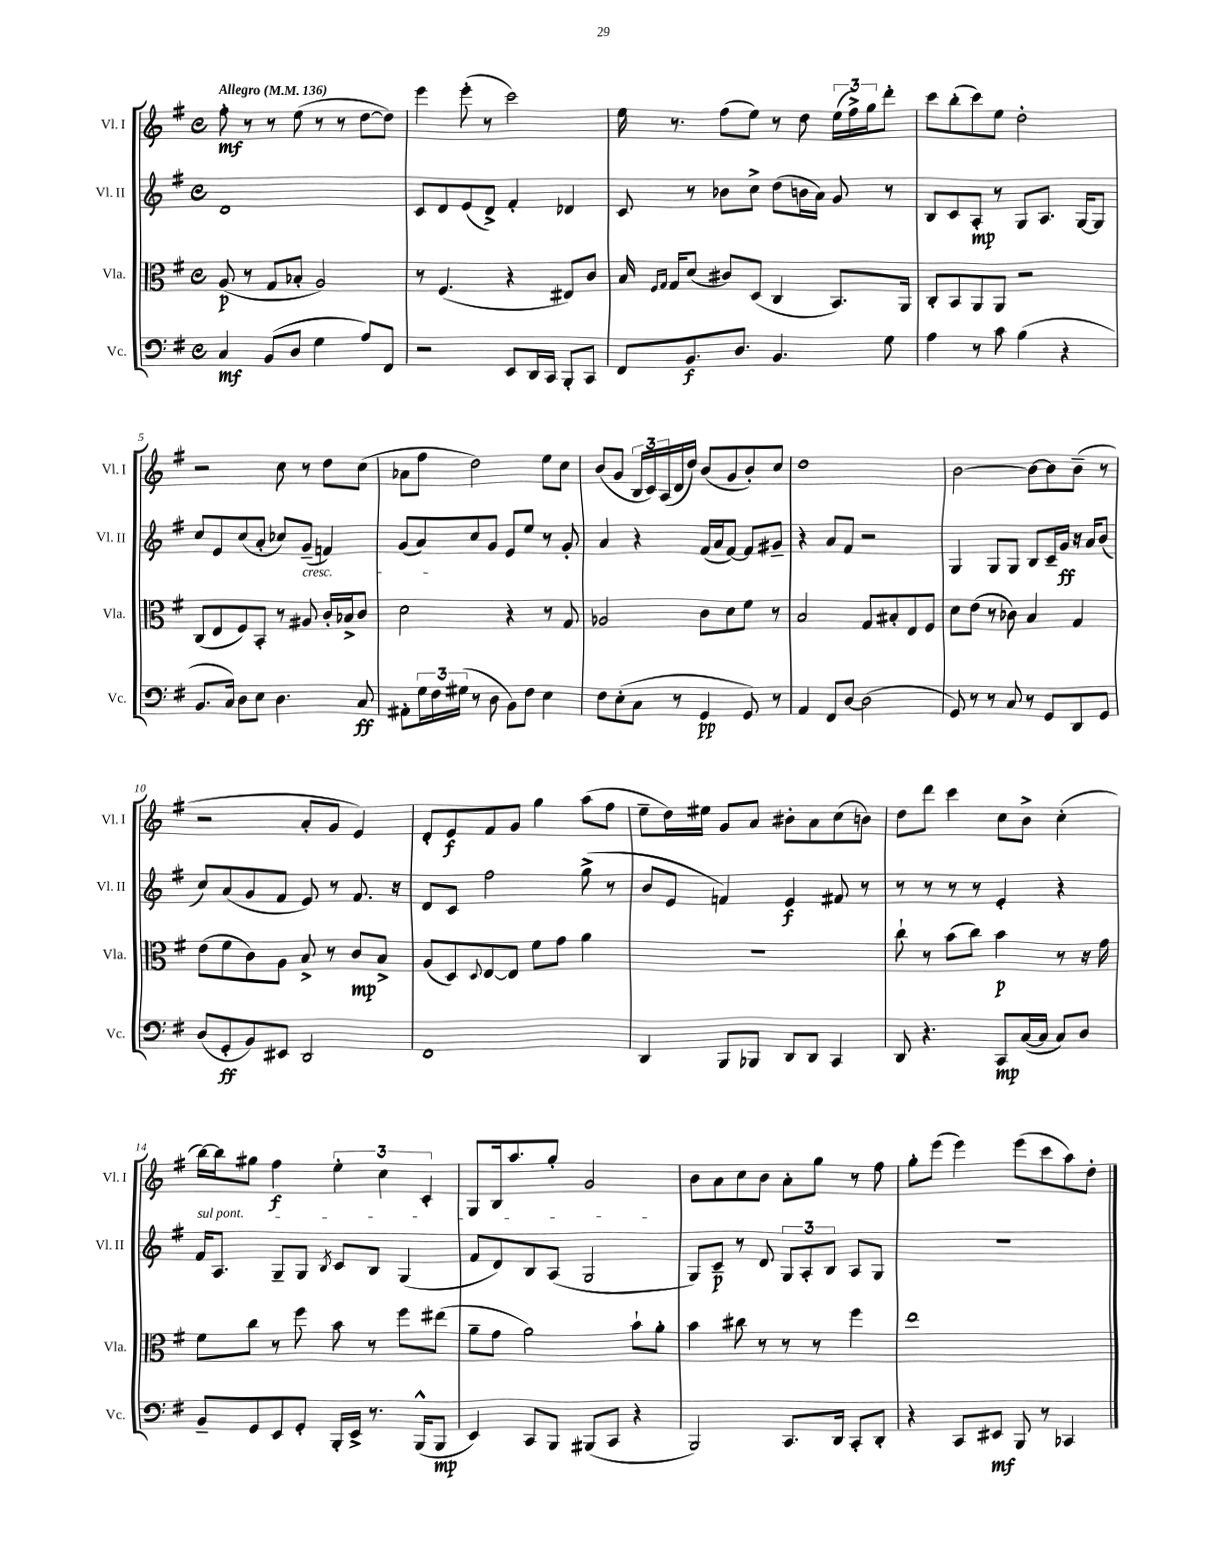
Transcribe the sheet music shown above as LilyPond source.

<<
\new StaffGroup <<
\new Staff = "s0" \with { instrumentName = "Vl. I" shortInstrumentName = "Vl. I" } {
    \clef treble \key g \major \defaultTimeSignature \time 4/4 \tempo "Allegro" 4 = 136
    fis''8-.\mf r8 r8 e''8( r8 r8 d''8~ d''8) |
    e'''4 e'''8-.( r8 c'''2) |
    e''16 r8. fis''8( e''8) r8 d''8 \tuplet 3/2 { e''16( fis''16->) g''16 } d'''8-. |
    c'''8 b''8-.( c'''8) e''8 d''2-. |
    r2 c''8 r8 d''8 c''8( |
    aes'8 fis''8 d''2) e''8 c''8 |
    b'8( g'8 \tuplet 3/2 { b16 c'16) a16( } d'16 d''16) b'8( g'8 b'8-.) c''8 |
    d''1 |
    b'2~ b'8~ b'8 b'8--( r8 |
    r2 a'8-. g'8 e'4) |
    d'8-. e'8\f fis'8 g'8 g''4 a''8( fis''8 |
    e''8-- d''16) eis''16 g'8 a'8 bis'8-. a'8 c''8( b'8) |
    d''8 d'''8 c'''4 c''8 b'8-> c''4-.( |
    b''16~) b''16 gis''8 fis''4\f \tuplet 3/2 { e''4-. c''4 c'4-. } |
    g8 b16 a''8. g''8-. g'2 |
    b'8 a'8 c''8 b'8 a'8-. g''8 r8 fis''8 |
    g''8-. e'''8( e'''4) e'''8( c'''8 a''8) d''8-. \bar "|." |
}
\new Staff = "s1" \with { instrumentName = "Vl. II" shortInstrumentName = "Vl. II" } {
    \clef treble \key g \major \defaultTimeSignature \time 4/4
    d'1 |
    c'8 d'8 e'8( d'8->) fis'4-. des'4 |
    c'8 r8 bes'8 c''8-> d''8( b'16 a'16) g'8 r8 |
    b8 c'8 a8-.\mp r8 g8 a8. g16~ g8 |
    c''8 e'8 c''8( a'8-. ces''8) g'8--\cresc( f'4) |
    g'8( a'8\!) c''8 g'8 e'8 e''8 r8 g'8-. |
    a'4 r4 fis'16( a'16 fis'8~) fis'8 gis'8-- |
    r4 a'8 fis'8 r2 |
    g4 g8 g8 b8 c'16-- g'16\ff r16 a'16 b'8( |
    c''8) a'8( g'8 fis'8 e'8) r8 fis'8. r16 |
    d'8 c'8 fis''2 g''8->( r8 |
    b'8 e'8 f'4) e'4\f fis'8 r8 |
    r8 r8 r8 r8 e'4-. r4 |
    \once \override TextSpanner.bound-details.left.text = \markup { \italic "sul pont." } fis'16\startTextSpan a8. g8-- g8 \acciaccatura { b8 } c'8 b8 g4( |
    fis'8 d'8) b8 a8( g2\stopTextSpan |
    g8) c'8--\p r8 d'8 \tuplet 3/2 { g8 a8-. b8 } a8 g8 |
    R1 \bar "|." |
}
\new Staff = "s2" \with { instrumentName = "Vla." shortInstrumentName = "Vla." } {
    \clef alto \key g \major \defaultTimeSignature \time 4/4
    a8\p( r8 g8 bes8-. a2) |
    r8 fis4.( r4 eis8) c'8 |
    b16 \grace { fis16 g16 } g16 d'8( cis'8) d8( c4 b,8.) a,16 |
    c8-. b,8 a,8 a,8 r2 |
    c8( e8 fis8) b,8-. r8 ais8 c'16-. bes16-> c'8 |
    d'2 r4 r8 g8 |
    aes2 c'8 d'8 fis'8 r8 |
    b2 g8 bis8-. e8 fis8 |
    d'8 e'8( r8 ces'8) b4 g4 |
    e'8( fis'8 c'8) a8 b8-> r8 c'8\mp b8-> |
    a8( d8) \appoggiatura { d8 } e8~ e8 fis'8 g'8 a'4 |
    R1 |
    c''8-! r8 b'8( c''8) b'4\p r8 r16 g'16 |
    fis'8 c''8 r8 fis''8 b'8 r8 fis''8 eis''8( |
    a'8-- g'8 a'2) b'8-! a'8-. |
    b'4 cis''8 r8 r8 r8 fis''4 |
    e''1 \bar "|." |
}
\new Staff = "s3" \with { instrumentName = "Vc." shortInstrumentName = "Vc." } {
    \clef bass \key g \major \defaultTimeSignature \time 4/4
    c4\mf b,8( d8 g4 a8) fis,8 |
    r2 e,8 d,16 c,16 b,,8-. c,8 |
    fis,8 b,8.\f d8. b,4. g8 |
    a4 r8 c'8 b4( r4 |
    b,8. c16) d8 e8 d4. c8\ff |
    ais,8-. \tuplet 3/2 { g16 fis16 gis16( } r8 d8 b,8) fis8 e4 |
    fis8 e8-.( c8 r8 g,4\pp g,8) r8 |
    a,4 fis,8 d8~ d2( |
    g,8) r8 r8 c8 r8 g,8 d,8 g,8 |
    d8( g,8-.\ff b,8) eis,8 d,2 |
    fis,1 |
    d,4 b,,8 bes,,8 d,8 d,8 c,4 |
    d,8 r4. c,8\mp c16~( c16 c8) d8 |
    b,8-- g,8 e,8 g,8-. b,,16-. e,16-> r8. b,,16-^( b,,8\mp |
    e,4) c,8 b,,8 bis,,8( c,8 r4 |
    b,,2) c,8. d,16 c,8-. d,8-. |
    r4 c,8 eis,8\mf b,,8 r8 ces,4 \bar "|." |
}
>>
>>
